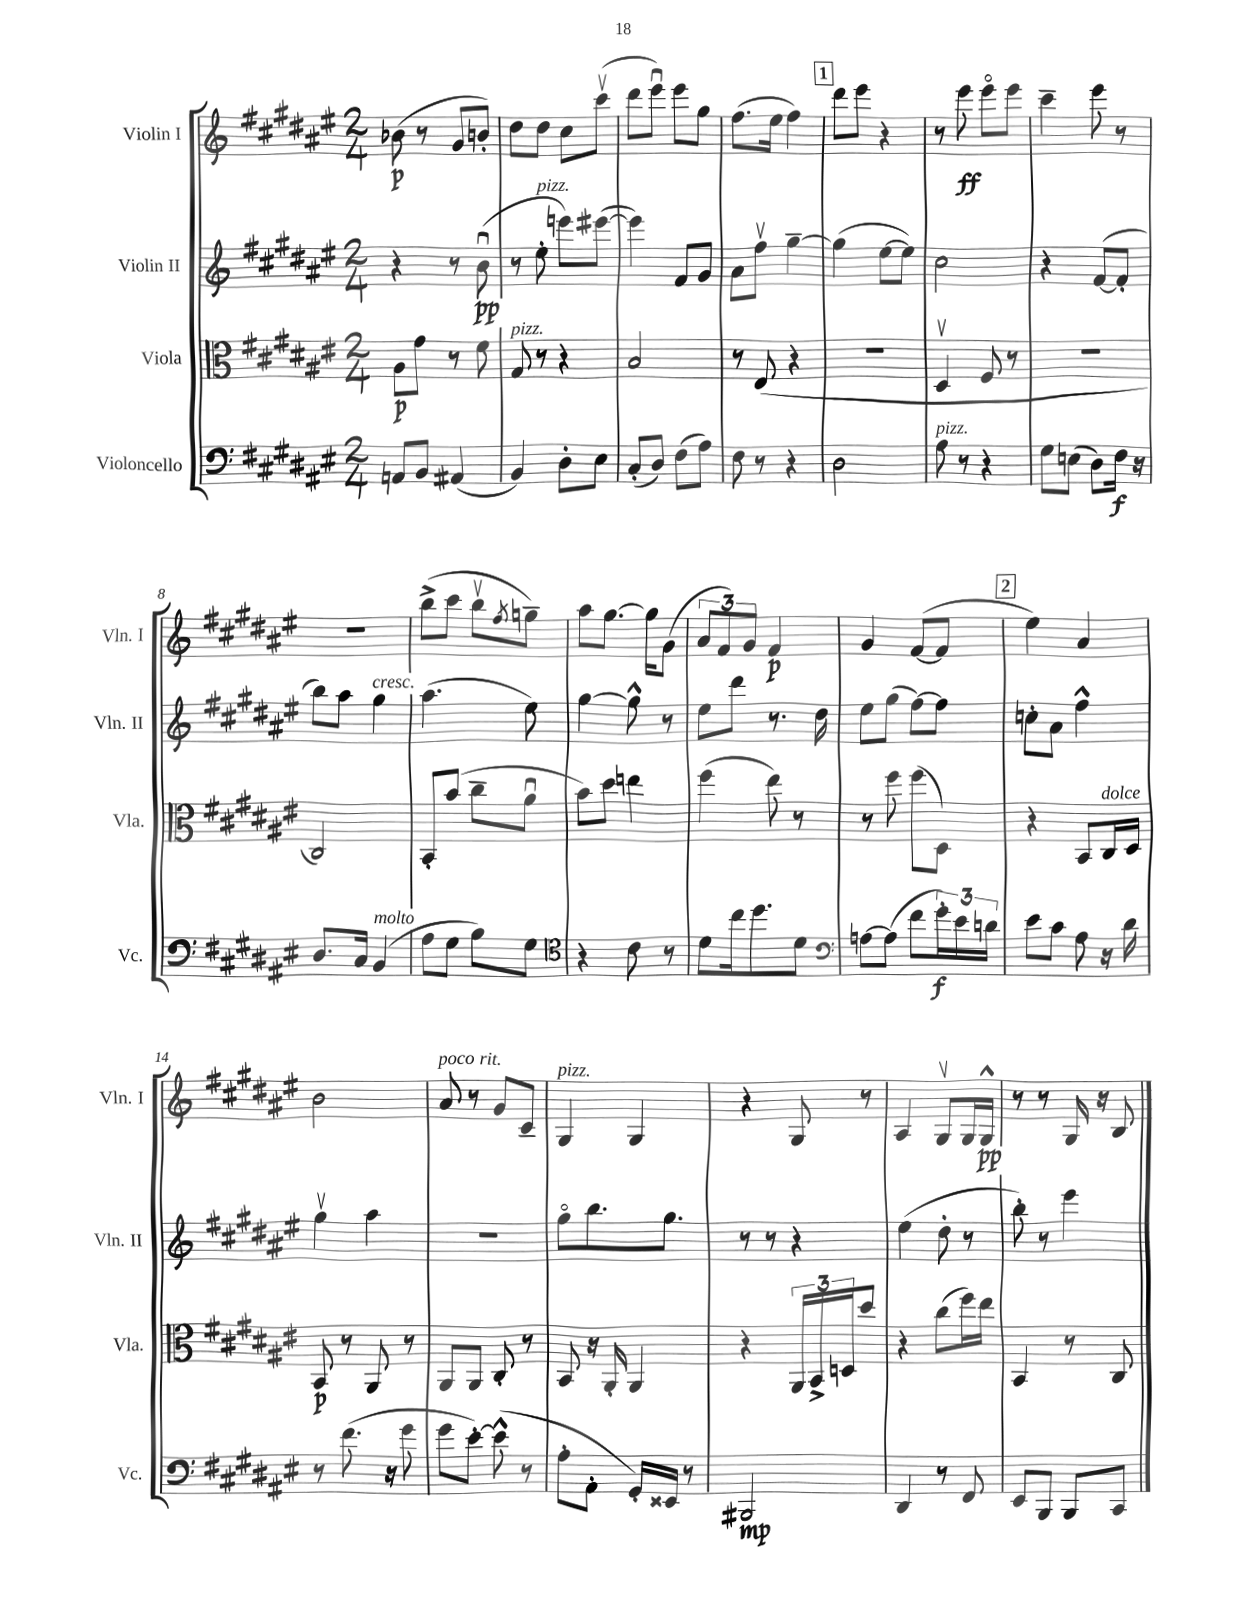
<<
\new StaffGroup <<
\new Staff = "s0" \with { instrumentName = "Violin I" shortInstrumentName = "Vln. I" } {
    \clef treble \key fis \major \numericTimeSignature \time 2/4
    bes'8\p( r8 gis'8 b'8-.) |
    dis''8 dis''8 cis''8 cis'''8\upbow( |
    dis'''8 eis'''8\downbow) eis'''8 gis''8 |
    fis''8.( eis''16 fis''4) |
    \mark \markup { \box "1" } dis'''8 eis'''8 r4 |
    r8 eis'''8\ff eis'''8\flageolet eis'''8 |
    cis'''4-- eis'''8 r8 |
    R2 |
    b''8->( cis'''8 b''8\upbow \acciaccatura { fis''8 } g''8--) |
    ais''8 gis''8.~ gis''16 gis'8( |
    \tuplet 3/2 { ais'8 fis'8) gis'8 } fis'4\p |
    gis'4 fis'8~( fis'8 |
    \mark \markup { \box "2" } eis''4) ais'4 |
    b'2 |
    ais'8^\markup { \italic "poco rit." } r8 gis'8 cis'8-- |
    gis4^\markup { \italic "pizz." } gis4 |
    r4 gis8 r8 |
    ais4 gis8\upbow gis16 gis16-^\pp |
    r8 r8 gis16 r16 b8 \bar "|." |
}
\new Staff = "s1" \with { instrumentName = "Violin II" shortInstrumentName = "Vln. II" } {
    \clef treble \key fis \major \numericTimeSignature \time 2/4
    r4 r8 b'8\downbow\pp( |
    r8 eis''8-.^\markup { \italic "pizz." } e'''8) eis'''8~( |
    eis'''4) fis'8 gis'8 |
    ais'8 fis''8\upbow gis''4~-- |
    \mark \markup { \box "1" } gis''4( eis''8~ eis''8) |
    cis''2 |
    r4 fis'8~( fis'8-. |
    b''8) ais''8 gis''4^\markup { \italic "cresc." } |
    ais''4.( eis''8) |
    gis''4~ gis''8-^ r8 |
    eis''8 dis'''8 r8. dis''16 |
    eis''8 gis''8( fis''8~) fis''8 |
    \mark \markup { \box "2" } c''8-. ais'8 fis''4-^ |
    gis''4\upbow ais''4 |
    r2 |
    gis''8\flageolet b''8. gis''8. |
    r8 r8 r4 |
    eis''4( dis''8-. r8 |
    b''8-.) r8 eis'''4 \bar "|." |
}
\new Staff = "s2" \with { instrumentName = "Viola" shortInstrumentName = "Vla." } {
    \clef alto \key fis \major \numericTimeSignature \time 2/4
    ais8\p gis'8 r8 fis'8 |
    gis8^\markup { \italic "pizz." } r8 r4 |
    b2 |
    r8 eis8( r4 |
    \mark \markup { \box "1" } r2 |
    dis4\upbow fis8 r8 |
    R2 |
    cis2) |
    b,8-. b'8( cis''8-- ais'8\downbow |
    b'8) dis''8 e''4 |
    fis''4( eis''8) r8 |
    r8 fis''8 fis''8( dis8) |
    \mark \markup { \box "2" } r4 b,8 cis16^\markup { \italic "dolce" } dis16 |
    b,8\p r8 ais,8 r8 |
    ais,8 ais,8 cis8-. r8 |
    b,8 r16 ais,16-. ais,4 |
    r4 \tuplet 3/2 { ais,16 b,16-> d16 } dis''8 |
    r4 cis''8( fis''16) eis''16 |
    b,4 r8 cis8 \bar "|." |
}
\new Staff = "s3" \with { instrumentName = "Violoncello" shortInstrumentName = "Vc." } {
    \clef bass \key fis \major \numericTimeSignature \time 2/4
    a,8 b,8 ais,4( |
    b,4) dis8-. eis8 |
    cis8-.( dis8) fis8( ais8) |
    fis8 r8 r4 |
    \mark \markup { \box "1" } dis2 |
    ais8^\markup { \italic "pizz." } r8 r4 |
    gis8 e8( dis8) fis16\f r16 |
    dis8. cis16 b,4^\markup { \italic "molto" }( |
    ais8 gis8 b8) gis8 |
    \clef tenor r4 cis'8 r8 |
    dis'8 cis''16 dis''8. dis'8 |
    \clef bass a8~ a8( fis'8 \tuplet 3/2 { gis'16-.\f) eis'16 d'16 } |
    \mark \markup { \box "2" } eis'8 cis'8 ais8 r16 dis'16 |
    r8 fis'8.( r16 gis'8 |
    gis'8 eis'8~-.) eis'8-^( r8 |
    ais8-. ais,8-. gis,16-.) eisis,16 r8 |
    bis,,2\mp |
    dis,4 r8 fis,8 |
    eis,8 b,,8 b,,8 cis,8 \bar "|." |
}
>>
>>
